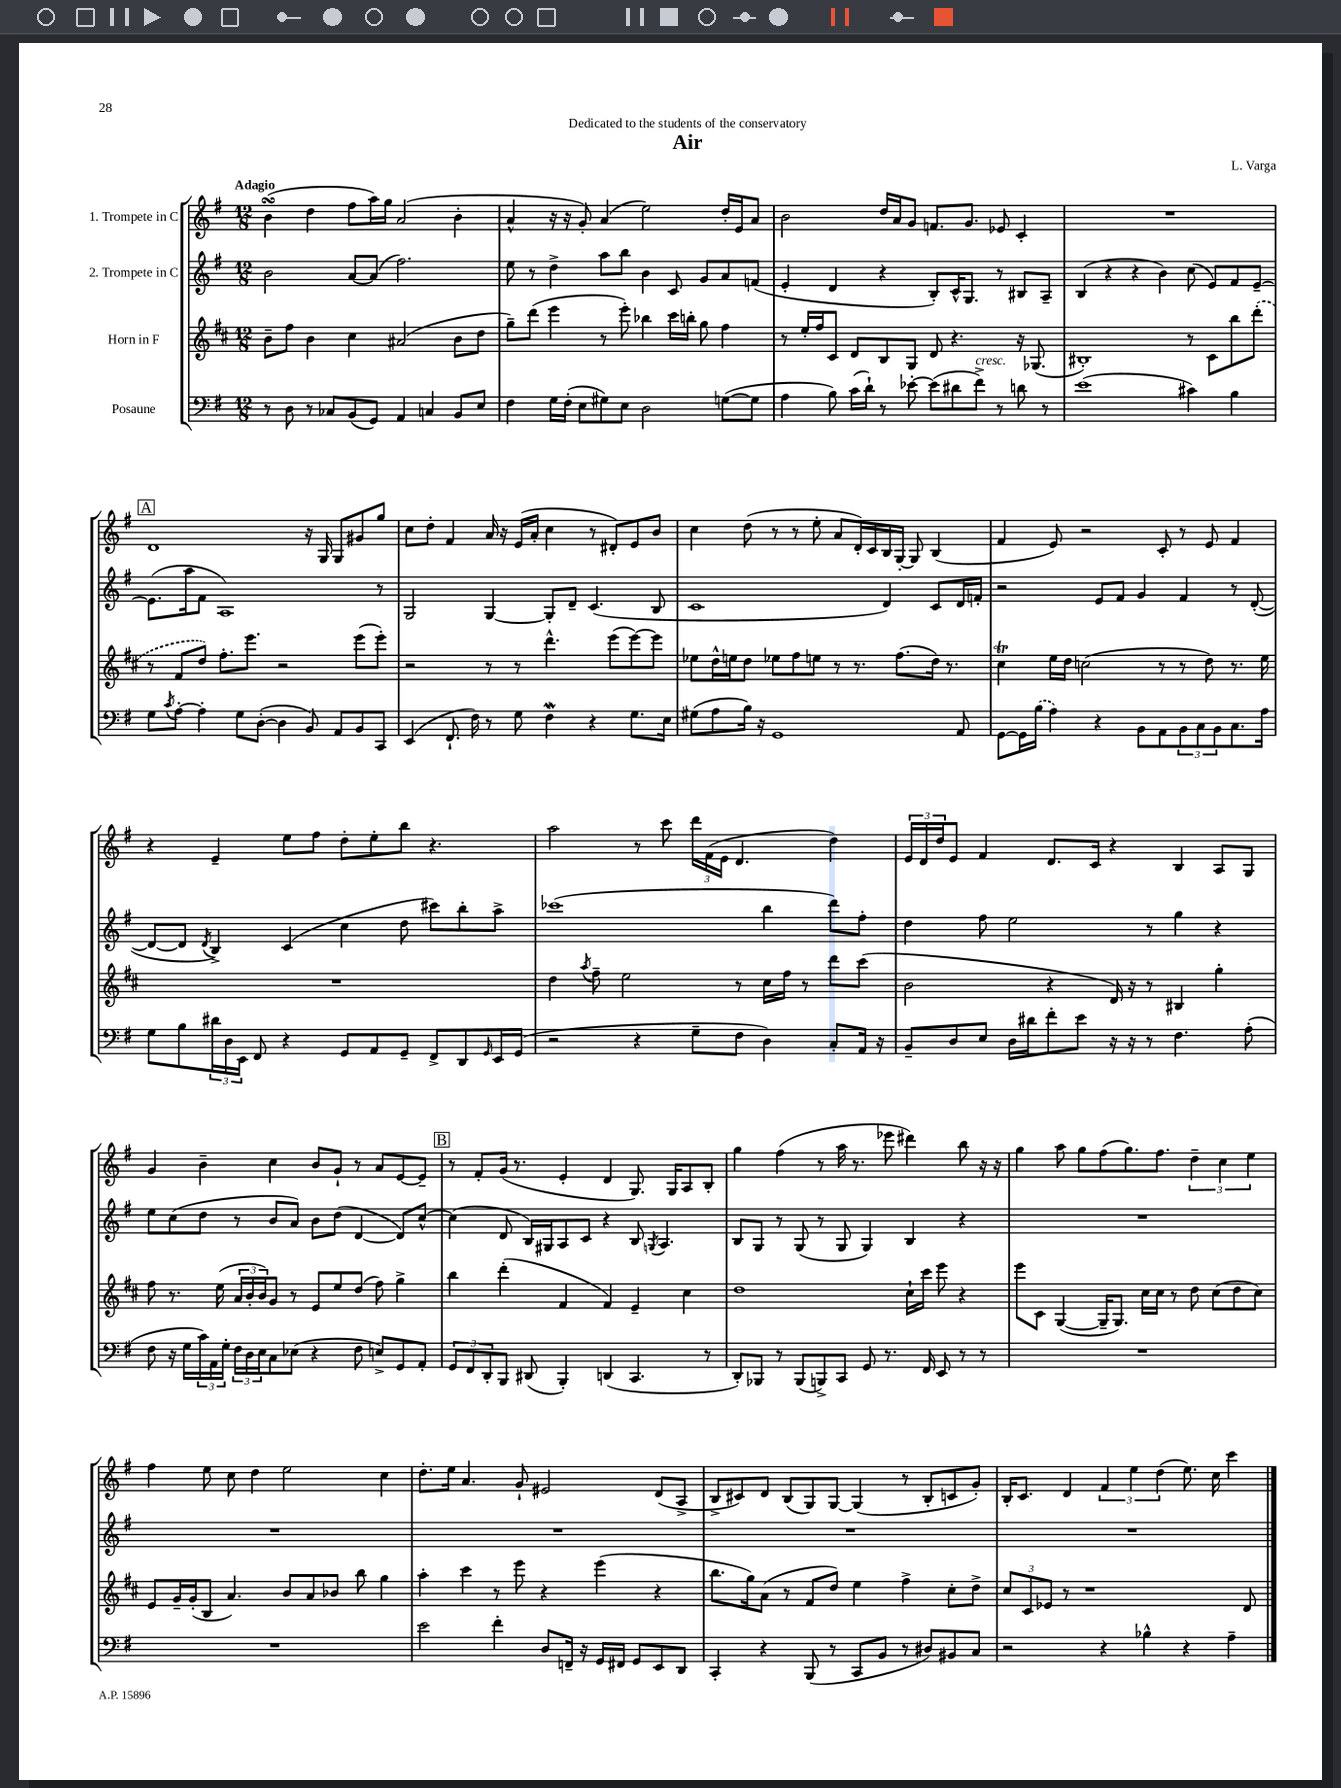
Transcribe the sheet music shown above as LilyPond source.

\header { title = "Air" composer = "L. Varga" dedication = "Dedicated to the students of the conservatory" }
<<
\new StaffGroup <<
\new Staff = "s0" \with { instrumentName = "1. Trompete in C" } {
    \clef treble \key g \major \numericTimeSignature \time 12/8 \tempo "Adagio"
    b'4\turn( d''4 fis''8 a''16) g''16 a'2( b'4-. |
    a'4-^ r16 r16 g'8-.) a'4( e''2) d''16-. e'16 a'8 |
    b'2 d''16 a'16 g'8 f'8. g'8. ees'8 c'4-. |
    R1. |
    \mark \markup { \box "A" } d'1 r16 g16 g8 gis'8 g''8 |
    c''8 d''8-. fis'4 a'16 r16 e'16( a'16-. c''4 r8 dis'8-.) e'8 b'8 |
    c''4 d''8( r8 r8 e''8-. a'8 d'16-.) c'16 b16 g16~-. g8 b4( |
    fis'4 e'8) r2 c'8-. r8 e'8 fis'4 |
    r4 e'4-- e''8 fis''8 d''8-. e''8-. b''8 r4. |
    a''2 r8 c'''8 \tuplet 3/2 { d'''16 fis'16( e'16 } d'4. d''4) |
    \tuplet 3/2 { e'16 d'16 d''16 } e'8 fis'4 d'8. c'16 r4 b4 a8 g8 |
    g'4 b'4-- c''4 b'8 g'8-! r8 a'8 e'8~ e'8-- |
    \mark \markup { \box "B" } r8 fis'8-. g'16( r8. e'4-. d'4 g8.) g16 a8 b8-. |
    g''4 fis''4( r8 a''16 r8. ees'''8 dis'''4) b''8 r16 r16 |
    g''4 a''8 g''8 fis''8( g''8.) fis''8. \tuplet 3/2 { d''4-- c''4 e''4 } |
    fis''4 e''8 c''8 d''4 e''2 c''4 |
    d''8.-. e''16 a'4. g'8-! eis'2 d'8( a8-> |
    b8-> cis'8) d'8 b8( g8) g8~ g4( r8 b8-. c'8 g'8-.) |
    b16-. c'8. d'4 \tuplet 3/2 { fis'4 e''4 d''4( } e''8.) c''16 c'''4 \bar "|." |
}
\new Staff = "s1" \with { instrumentName = "2. Trompete in C" } {
    \clef treble \key g \major \numericTimeSignature \time 12/8
    b'2 a'8~ a'8( fis''2.) |
    e''8 r8 d''4-> a''8 b''8 b'4 c'8 g'8 a'8 f'8( |
    e'4-. d'4 r4 b8-.) c'16-^ g8. r8 bis8 a8-- |
    b4( r4 r4 b'4) c''8( e'8) fis'8 e'8~-- |
    \mark \markup { \box "A" } e'8.( a''16 fis'8 a1) r8 |
    g2 g4~ g8-. d'8-- c'4.( b8 |
    c'1 d'4) c'8 d'16 f'16-. |
    r2 e'8 fis'8 g'4 fis'4 r8 d'8~-.( |
    d'8~ d'8 \acciaccatura { d'8 } b4->) c'4( c''4 d''8 cis'''8) b''8-. a''8-> |
    ces'''1( b''4 d'''8) fis''8-. |
    d''4 fis''8 e''2 r8 g''4 r4 |
    e''8 c''8( d''8 r8 b'8 a'8) b'8 d''8( d'4~ d'8) c''8~-^ |
    \mark \markup { \box "B" } c''4( d'8 b16) gis16 a8 c'8 r4 b8 \acciaccatura { g8 } a4. |
    b8 g8 r8 g8( r8 g8 g4) b4 r4 |
    R1. |
    R1. |
    R1. |
    R1. |
    R1. \bar "|." |
}
\new Staff = "s2" \with { instrumentName = "Horn in F" } {
    \clef treble \key d \major \numericTimeSignature \time 12/8
    b'8-- fis''8 b'4 cis''4 ais'2( b'8 d''8 |
    g''8--) d'''8( e'''4 r8 e'''8-.) bes''4 cis'''16 b''16-. g''8 fis''4 |
    r8 e''16-. fis''16 cis'8 d'8 b8 g8 d'8 r4. r16 ges8.( |
    bis1-.) r8 cis'8 b''8 \once \slurDashed d'''8-.( |
    \mark \markup { \box "A" } r8 fis'8 d''8) fis''8.-. e'''8. r2 e'''8( e'''8-.) |
    r2 r8 r8 d'''4.-^ e'''8( e'''8~) e'''8 |
    ees''8 d''16-^ e''16 d''8 ees''8 fis''8 e''8 r8 r8. fis''8.( d''16) r8. |
    cis''4\trill e''16 d''16 c''2( r8 r8 d''8) r8. e''16 |
    R1. |
    d''4 \acciaccatura { a''8 } fis''8-- e''2 r8 cis''16 fis''16 r8 d'''8 cis'''8( |
    b'2 r4 d'16) r16 r8 bis4 g''4-. |
    fis''8 r8. e''16( \tuplet 3/2 { a'16 b'16-. b'16) } g'8 r8 e'8 e''8 d''8( fis''8) g''4-> |
    \mark \markup { \box "B" } b''4 d'''4-.( fis'4 fis'4) e'4-- cis''4 |
    d''1 cis''16-! cis'''16 e'''8 r4 |
    e'''8 cis'8 g4~( g16-- g8.) cis''16 cis''16 r8 d''8 cis''8( d''8 cis''8) |
    e'8 g'16-- g'16-.( b8 a'4.) b'8 a'8 bes'8 b''8 g''4 |
    a''4-. cis'''4 r8 e'''8 r4 e'''4( r4 |
    b''8. g''16) a'8( r8 fis'8 d''8) e''4 fis''4-> cis''8-. d''8-> |
    \tuplet 3/2 { cis''8 cis'8 ees'8 } r8 r1 d'8 \bar "|." |
}
\new Staff = "s3" \with { instrumentName = "Posaune" } {
    \clef bass \key g \major \numericTimeSignature \time 12/8
    r8 d8 r8 ces8 b,8( g,8) a,4 c4 b,8 e8 |
    fis4 g16 fis16-.( e8 gis8) e8 d2 g8~( g8 |
    a4 b8) c'16( d'16-!) r8 ees'8~-. ees'8( dis'8 fis'8->^\markup { \italic "cresc." }) r8 d'8 r8 |
    e'1( cis'4) b4 |
    \mark \markup { \box "A" } g8 \acciaccatura { c'8 } a8~-. a4-. g8 d8~-.( d4 b,8) a,8 b,8 c,8 |
    e,4( fis,8.-! fis16) r8 g8 fis4\mordent r4 g8. e16 |
    gis8( a8 b16) r16 g,1 a,8 |
    g,8~ g,16 \once \slurDashed b16( a4) r4 b,8 a,8 \tuplet 3/2 { b,8 c8 b,8 } c8. a16 |
    g8 b8 \tuplet 3/2 { dis'16 d16 e,16 } fis,8 r4 g,8 a,8 g,8-- fis,8-> d,8 \grace { g,16 } e,16 g,16( |
    r2 r4 g8-- fis8 d4) c8-. a,16 r16 |
    b,8-- d8 e8 d16 dis'16 fis'8-. e'8 r16 r16 r8 fis4. a8-.( |
    fis8 r16 g16 \tuplet 3/2 { c'16) a,16 g16-. } \tuplet 3/2 { fis16 d16 e16 } c8 ees8( r4 fis8 e8->) g,8 a,8-. |
    \mark \markup { \box "B" } \tuplet 3/2 { g,8 fis,8 d,8-. } b,,8 dis,8( b,,4-.) d,4( c,4. r8 |
    d,8-.) bes,,8 r8 bes,,8( b,,8->) c,8 g,8 r8. fis,16 e,8 r8 r8 |
    R1. |
    R1. |
    e'2 fis'4-. d8 f,16-- r16 g,16 fis,16 g,8 e,8 d,8 |
    c,4-. r4 b,,8( r8 c,8 b,8 r8 dis8) bis,8 c8 |
    r2 r4 bes4-^ r4 a4-- \bar "|." |
}
>>
>>
\layout { \context { \Score \remove "Bar_number_engraver" } }
